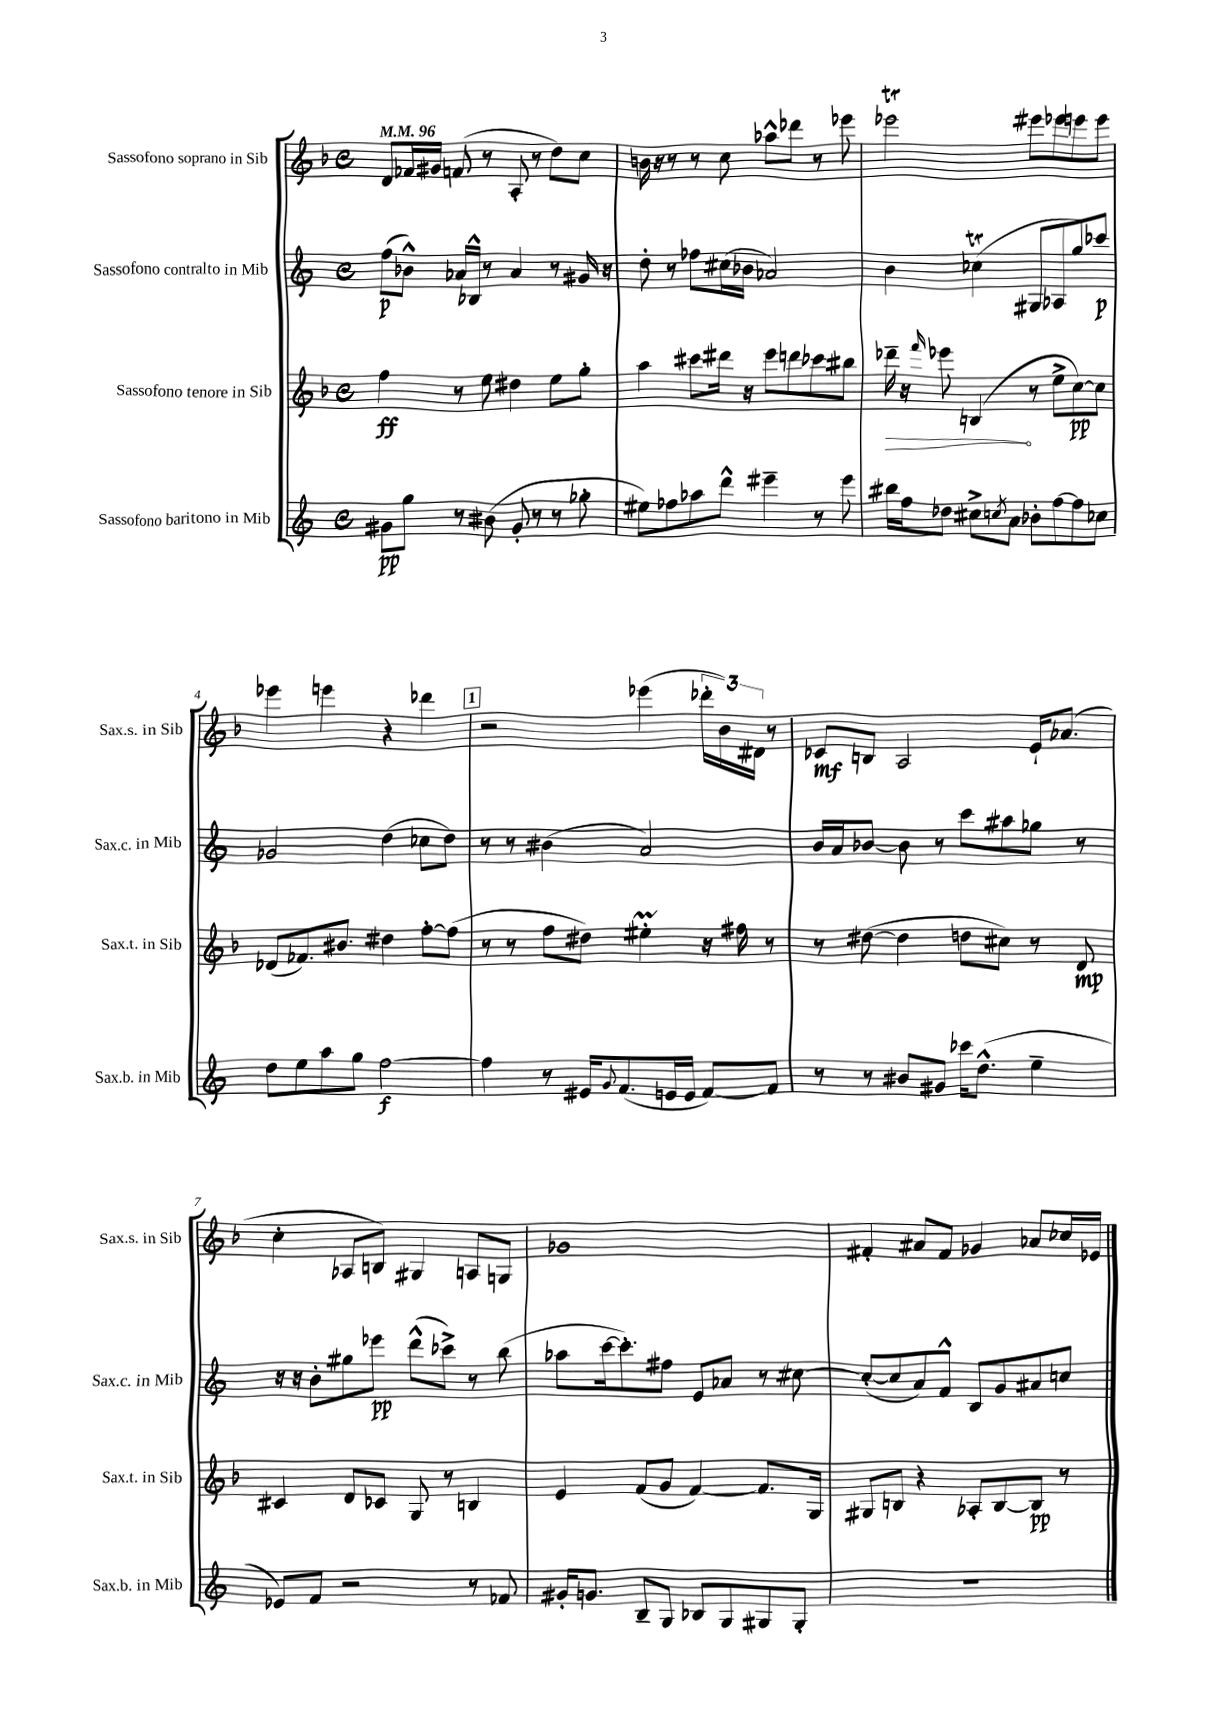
<<
\new StaffGroup <<
\new Staff = "s0" \with { instrumentName = "Sassofono soprano in Sib" shortInstrumentName = "Sax.s. in Sib" } {
    \clef treble \key f \major \defaultTimeSignature \time 4/4 \tempo 4 = 96
    d'8 fes'16 gis'16 f'8( r8 a8-. r8 d''8) c''8 |
    b'16 r16 r8 r8 c''8 aes''8-^ des'''8 r8 ees'''8 |
    ees'''2\trill eis'''8 ees'''8 e'''8 e'''8 |
    ees'''4 e'''4 r4 des'''4 |
    \mark \markup { \box "1" } r2 ees'''4( \tuplet 3/2 { des'''16-. bes'16) dis'16 } r8 |
    ces'8\mf b8 a2 e'16-! aes'8.( |
    c''4-. aes8 b8) gis4 a8 g8 |
    ges'1 |
    fis'4-. ais'8 fis'8 ges'4 aes'8 ces''16 ees'16 \bar "|." |
}
\new Staff = "s1" \with { instrumentName = "Sassofono contralto in Mib" shortInstrumentName = "Sax.c. in Mib" } {
    \clef treble \key c \major \defaultTimeSignature \time 4/4
    f''8\p( bes'8-^) aes'16 bes16-^ r8 aes'4 r8 gis'16 r16 |
    d''8-. r8 fes''8 cis''16( bes'16 aes'2) |
    b'4 ces''4\trill( gis8 aes8 g''8) ces'''8\p |
    ges'2 d''4( ces''8 d''8) |
    \mark \markup { \box "1" } r8 r8 bis'4( a'2) |
    b'16 a'16 bes'8~ bes'8 r8 c'''8 ais''8 ges''8 r8 |
    r16 r16 b'8-. gis''8 ees'''8\pp d'''8-^( ces'''8->) r8 b''8( |
    aes''8 c'''16~ c'''8.-.) fis''8 e'8 aes'8 r8 cis''8~ |
    cis''8~-.( cis''8 a'8) f'8-^ b8 g'8 ais'8 c''8 \bar "|." |
}
\new Staff = "s2" \with { instrumentName = "Sassofono tenore in Sib" shortInstrumentName = "Sax.t. in Sib" } {
    \clef treble \key f \major \defaultTimeSignature \time 4/4
    f''4\ff r8 e''8 dis''4 e''8 g''8-. |
    a''4 cis'''8 dis'''16 r16 e'''8 d'''8 ces'''8 bis''8 |
    \once \override Hairpin.circled-tip = ##t des'''16--\> r16 \grace { f'''16 } ees'''8 b4\!( r8 e''8-> c''8~\pp) c''8 |
    des'8( fes'8.) bis'8. dis''4 f''8~-. f''8( |
    \mark \markup { \box "1" } r8 r8 f''8 dis''8) eis''4-.\prall r16 fis''16 r8 |
    r8 dis''8~( dis''4 d''8 cis''8) r8 d'8\mp |
    cis'4 d'8 ces'8 g8 r8 b4 |
    e'4 f'8( g'8 f'4~) f'8. g16 |
    gis8 b8 r4 aes8-. b8~ b8\pp r8 \bar "|." |
}
\new Staff = "s3" \with { instrumentName = "Sassofono baritono in Mib" shortInstrumentName = "Sax.b. in Mib" } {
    \clef treble \key c \major \defaultTimeSignature \time 4/4
    gis'8\pp g''8 r8 bis'8( gis'8-. r8 r8 ges''8-. |
    eis''8) fes''8 aes''8 d'''8-^ eis'''4-- r8 eis'''8 |
    bis''16 f''16 des''8 cis''8-> \acciaccatura { c''8 } a'8 bes'8-. f''8~ f''8 ces''8 |
    d''8 e''8 a''8 g''8 f''2~\f |
    \mark \markup { \box "1" } f''4 r8 eis'16 \appoggiatura { g'8 } f'8.( e'16 e'16 f'8~) f'8 |
    r8 r8 bis'8 gis'8 ces'''16 d''8.-^( e''4-- |
    ees'8) f'8 r2 r8 fes'8 |
    gis'16-. g'8. b8-- g8 bes8 g8 gis8 gis8-. |
    r1 \bar "|." |
}
>>
>>
